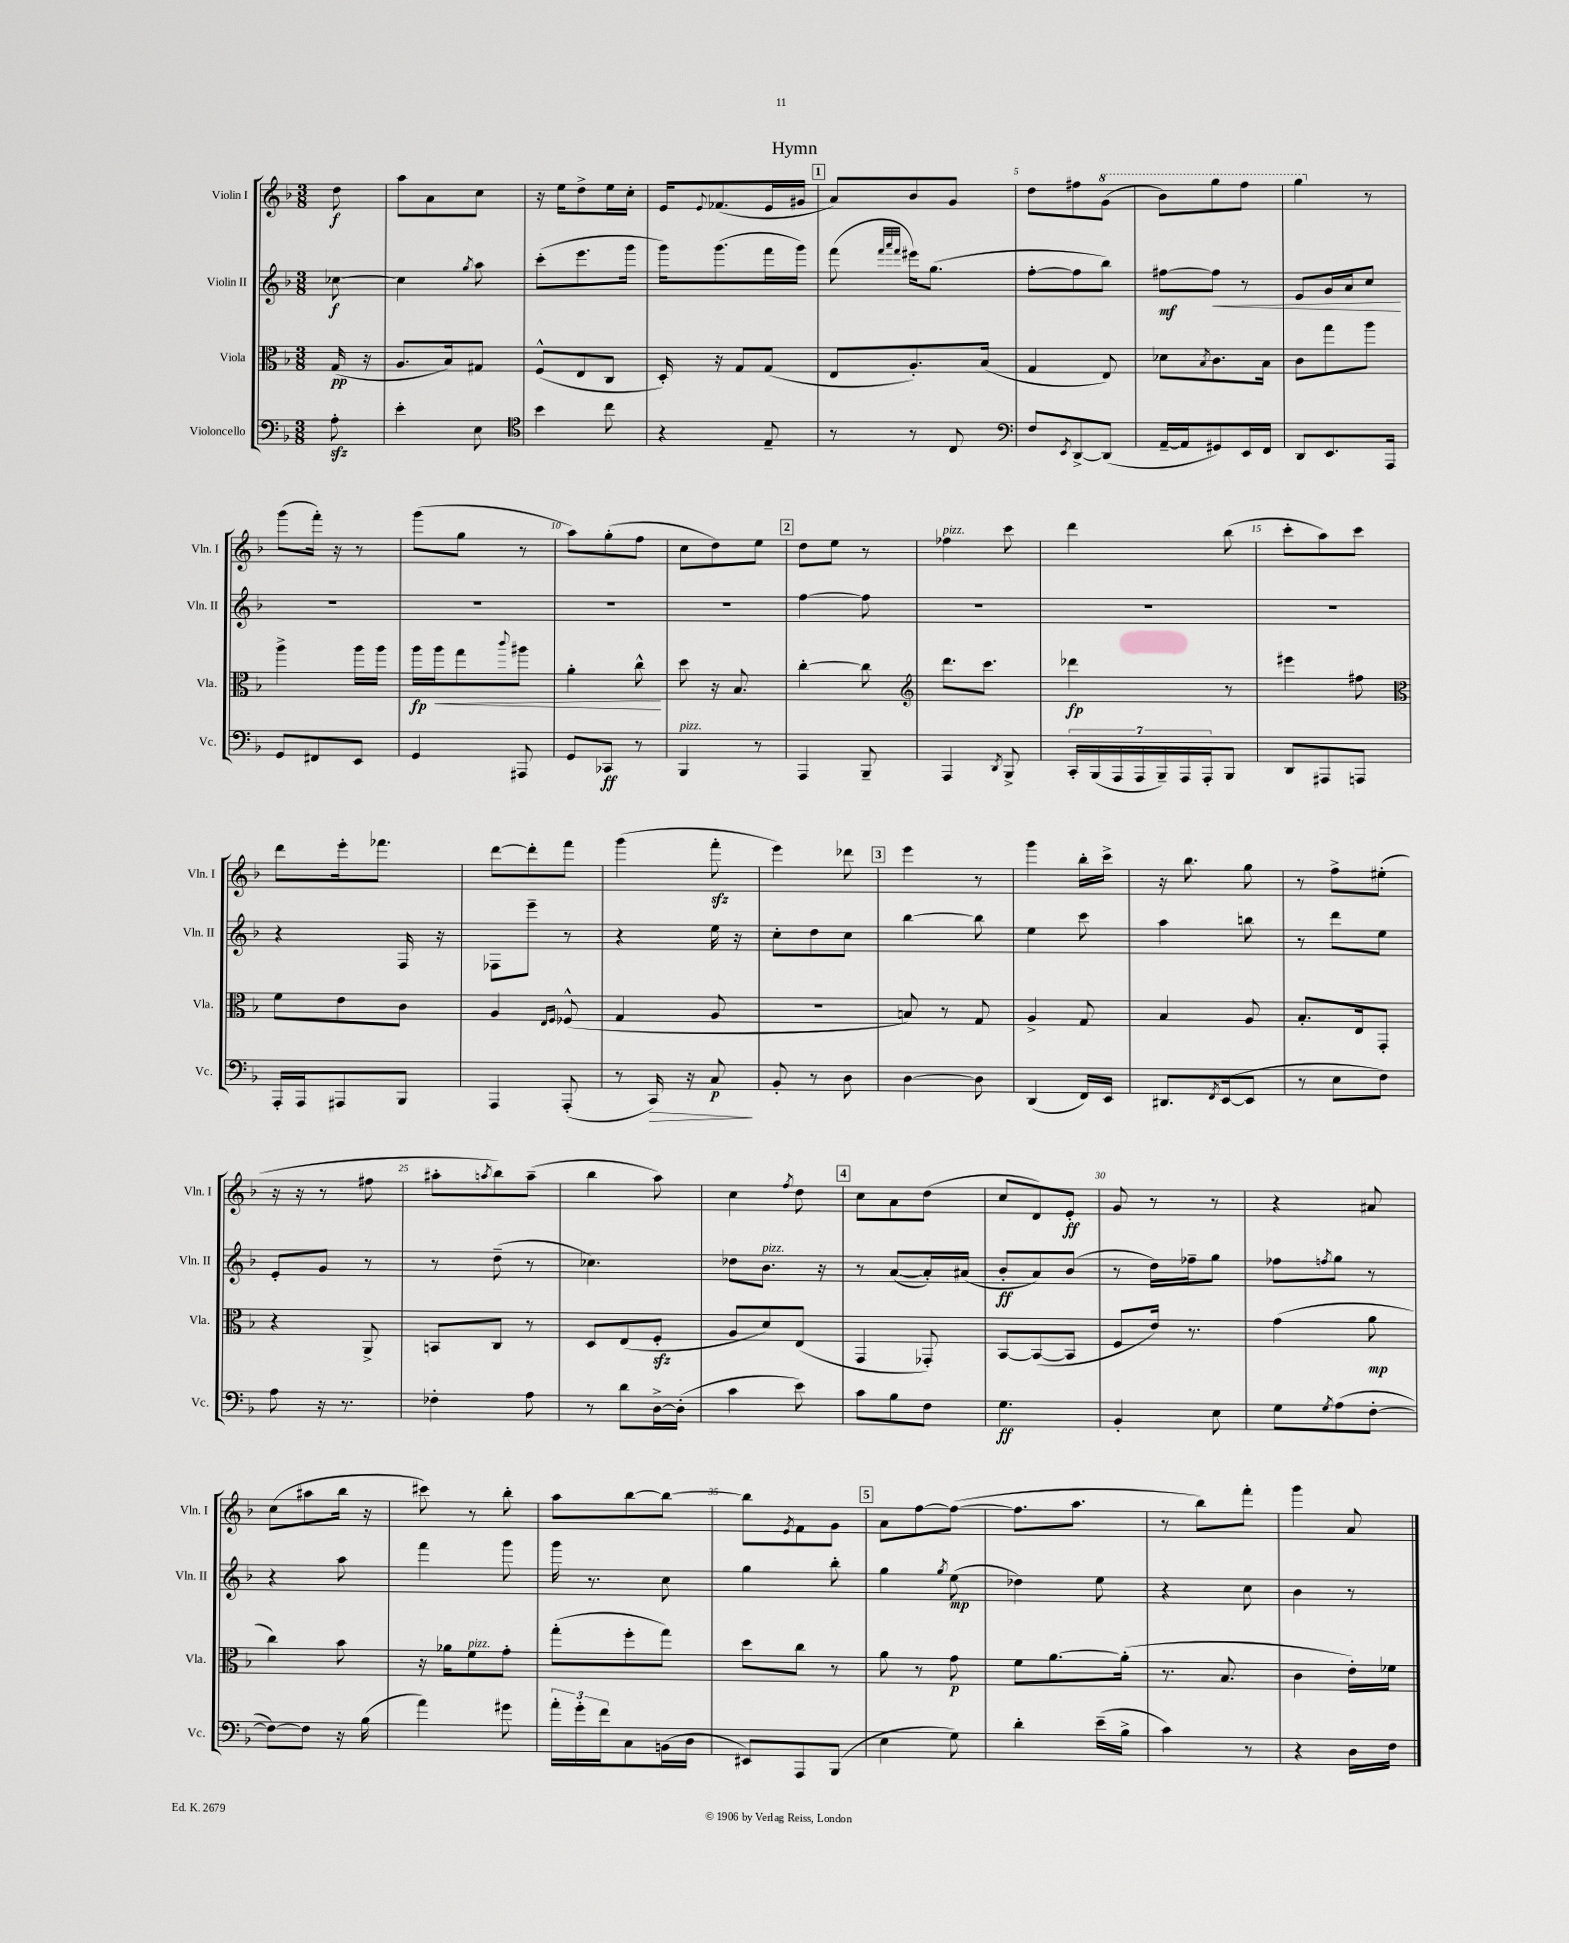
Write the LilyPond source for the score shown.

\header { title = "Hymn" }
<<
\new StaffGroup <<
\new Staff = "s0" \with { instrumentName = "Violin I" shortInstrumentName = "Vln. I" } {
    \clef treble \key f \major \numericTimeSignature \time 3/8 \partial 8
    d''8\f |
    a''8 a'8 c''8 |
    r16 e''16 d''8-> e''16 c''16-. |
    e'16 \appoggiatura { e'8 } fes'8.( e'16 gis'16 |
    \mark \markup { \box "1" } a'8) bes'8 g'8 |
    d''8 fis''8 \ottava #1 g''8( |
    bes''8) g'''8 f'''8 |
    g'''4 \ottava #0 r8 |
    g'''8( f'''16-.) r16 r8 |
    g'''8( g''8 r8 |
    a''8) g''8-.( f''8 |
    c''8 d''8) e''8 |
    \mark \markup { \box "2" } d''8 e''8 r8 |
    fes''4^\markup { \italic "pizz." } c'''8 |
    d'''4 bes''8( |
    c'''8-. a''8) c'''8 |
    d'''8 e'''16-. fes'''8. |
    d'''8~ d'''8-. f'''8 |
    g'''4( f'''8-.\sfz |
    e'''4) des'''8 |
    \mark \markup { \box "3" } e'''4 r8 |
    g'''4 bes''16-. c'''16-> |
    r16 bes''8. g''8 |
    r8 f''8-> eis''8-.( |
    r16 r16 r8 fis''8 |
    ais''8-. \acciaccatura { a''8 } bes''8) a''8--( |
    bes''4 a''8) |
    c''4 \acciaccatura { f''8 } d''8 |
    \mark \markup { \box "4" } c''8 a'8 d''8( |
    c''8 d'8) e'8-.\ff |
    g'8 r8 r8 |
    r4 ais'8 |
    c''8( ais''8 bes''16 r16 |
    cis'''8) r8 bes''8-. |
    a''8 bes''8~ bes''8~ |
    bes''8 \acciaccatura { e'8 } f'8 g'8 |
    \mark \markup { \box "5" } a'8 f''8~ f''8~( |
    f''8. a''8. |
    r8 bes''8) f'''8-. |
    g'''4 a'8 \bar "|." |
}
\new Staff = "s1" \with { instrumentName = "Violin II" shortInstrumentName = "Vln. II" } {
    \clef treble \key f \major \numericTimeSignature \time 3/8 \partial 8
    ces''8~\f |
    ces''4 \acciaccatura { g''8 } a''8 |
    c'''8-.( e'''8. g'''16 |
    g'''16) g'''8.( f'''16 g'''16) |
    \mark \markup { \box "1" } f'''8( \grace { f'''32 a'''32 f'''32 } eis'''16) g''8.( |
    f''8~-. f''8 bes''8) |
    fis''8~\mf fis''8\< r8 |
    e'8 g'16 a'16 c''8\! |
    R4. |
    R4. |
    R4. |
    R4. |
    \mark \markup { \box "2" } f''4~ f''8 |
    R4. |
    R4. |
    R4. |
    r4 f16 r16 |
    fes8 e'''8-- r8 |
    r4 e''16 r16 |
    c''8-. d''8 c''8 |
    \mark \markup { \box "3" } bes''4~ bes''8 |
    e''4 c'''8 |
    a''4 b''8 |
    r8 d'''8 e''8 |
    e'8-. g'8 r8 |
    r8 d''8--( r8 |
    ces''4.) |
    des''8 bes'8.^\markup { \italic "pizz." } r16 |
    \mark \markup { \box "4" } r8 a'8~( a'16-.) ais'16( |
    bes'8-.\ff a'8) bes'8( |
    r8 d''16) fes''16-- g''8 |
    fes''8 \acciaccatura { f''8 } g''8 r8 |
    r4 a''8 |
    f'''4 g'''8 |
    g'''16 r8. c''8 |
    g''4 bes''8-. |
    \mark \markup { \box "5" } g''4 \acciaccatura { g''8 } e''8\mp( |
    des''4) e''8 |
    r4 c''8 |
    bes'4 r8 \bar "|." |
}
\new Staff = "s2" \with { instrumentName = "Viola" shortInstrumentName = "Vla." } {
    \clef alto \key f \major \numericTimeSignature \time 3/8 \partial 8
    g16\pp( r16 |
    a8. bes16) gis8 |
    f8-^( e8 c8 |
    d16-.) r16 g8 g8( |
    \mark \markup { \box "1" } e8 a8.-.) bes16( |
    g4 e8) |
    des'8 \acciaccatura { bes8 } c'8. bes16 |
    c'8 g''8 a''8 |
    a''4-> a''16 a''16 |
    a''16\fp a''16\< g''8 \appoggiatura { c'''8 } ais''8 |
    a'4-. c''8-^\! |
    d''8 r16 bes8. |
    \mark \markup { \box "2" } c''4~-. c''8 |
    \clef treble d'''8. c'''8. |
    des'''4\fp r8 |
    eis'''4 fis''8 |
    \clef alto f'8 e'8 c'8 |
    a4 \grace { e16 f16 } fes8-^( |
    g4 a8 |
    r4. |
    \mark \markup { \box "3" } b8) r8 g8 |
    a4-> g8 |
    bes4 a8 |
    bes8.-. e16 g,8-. |
    r4 a,8-> |
    b,8 c8 r8 |
    d8 e8( f8-.\sfz |
    a8 d'8) e8( |
    \mark \markup { \box "4" } g,4 ges,8-.) |
    bes,8~ bes,8~( bes,8 |
    f8 e'16) r8. |
    g'4( a'8\mp |
    c''4) bes'8 |
    r16 aes'16 f'8^\markup { \italic "pizz." } g'8-. |
    g''8-.( f''8-. g''8) |
    d''8 c''8 r8 |
    \mark \markup { \box "5" } a'8 r8 g'8\p |
    f'8 a'8.~ a'16-.( |
    r8. bes8. |
    c'4 e'16-.) fes'16 \bar "|." |
}
\new Staff = "s3" \with { instrumentName = "Violoncello" shortInstrumentName = "Vc." } {
    \clef bass \key f \major \numericTimeSignature \time 3/8 \partial 8
    a8-.\sfz |
    e'4-. e8 |
    \clef tenor bes'4 c''8 |
    r4 e8-- |
    \mark \markup { \box "1" } r8 r8 c8 |
    \clef bass f8 \acciaccatura { e,8 } d,8~-> d,8( |
    a,16~-- a,16 gis,8) e,16 f,16 |
    d,8 e,8. a,,16 |
    g,8 fis,8 e,8 |
    g,4 ais,,8 |
    g,8 ces,8\ff r8 |
    bes,,4^\markup { \italic "pizz." } r8 |
    \mark \markup { \box "2" } a,,4 bes,,8-- |
    a,,4 \acciaccatura { d,8 } bes,,8-> |
    \tuplet 7/4 { c,16-. bes,,16( a,,16 a,,16 bes,,16--) a,,16 a,,16-. } bes,,8 |
    d,8 ais,,8 a,,8 |
    a,,16-. a,,16 ais,,8 bes,,8 |
    a,,4 a,,8-.( |
    r8 c,16\>) r16 c8\p\! |
    bes,8-. r8 d8 |
    \mark \markup { \box "3" } d4~ d8 |
    d,4( f,16) e,16 |
    dis,8. \acciaccatura { f,8 } e,16~( e,8 |
    r8 e8 f8) |
    a8 r16 r8. |
    fes4-. a8 |
    r8 d'8 d16~-> d16-.( |
    c'4 e'8) |
    \mark \markup { \box "4" } c'8 bes8 f8 |
    g4.\ff |
    bes,4-. e8 |
    g8 \acciaccatura { g8 } a8( f8~-. |
    f8~) f8 r16 bes16( |
    a'4) gis'8 |
    \tuplet 3/2 { a'16-. g'16-. f'16 } c8 b,16( d16 |
    eis,8) a,,8 bes,,8( |
    \mark \markup { \box "5" } e4 g8) |
    d'4-. e'16--( bes16-> |
    c'4) r8 |
    r4 d16 f16 \bar "|." |
}
>>
>>
\layout { \context { \Score \override BarNumber.break-visibility = ##(#f #t #t) barNumberVisibility = #(every-nth-bar-number-visible 5) } }
